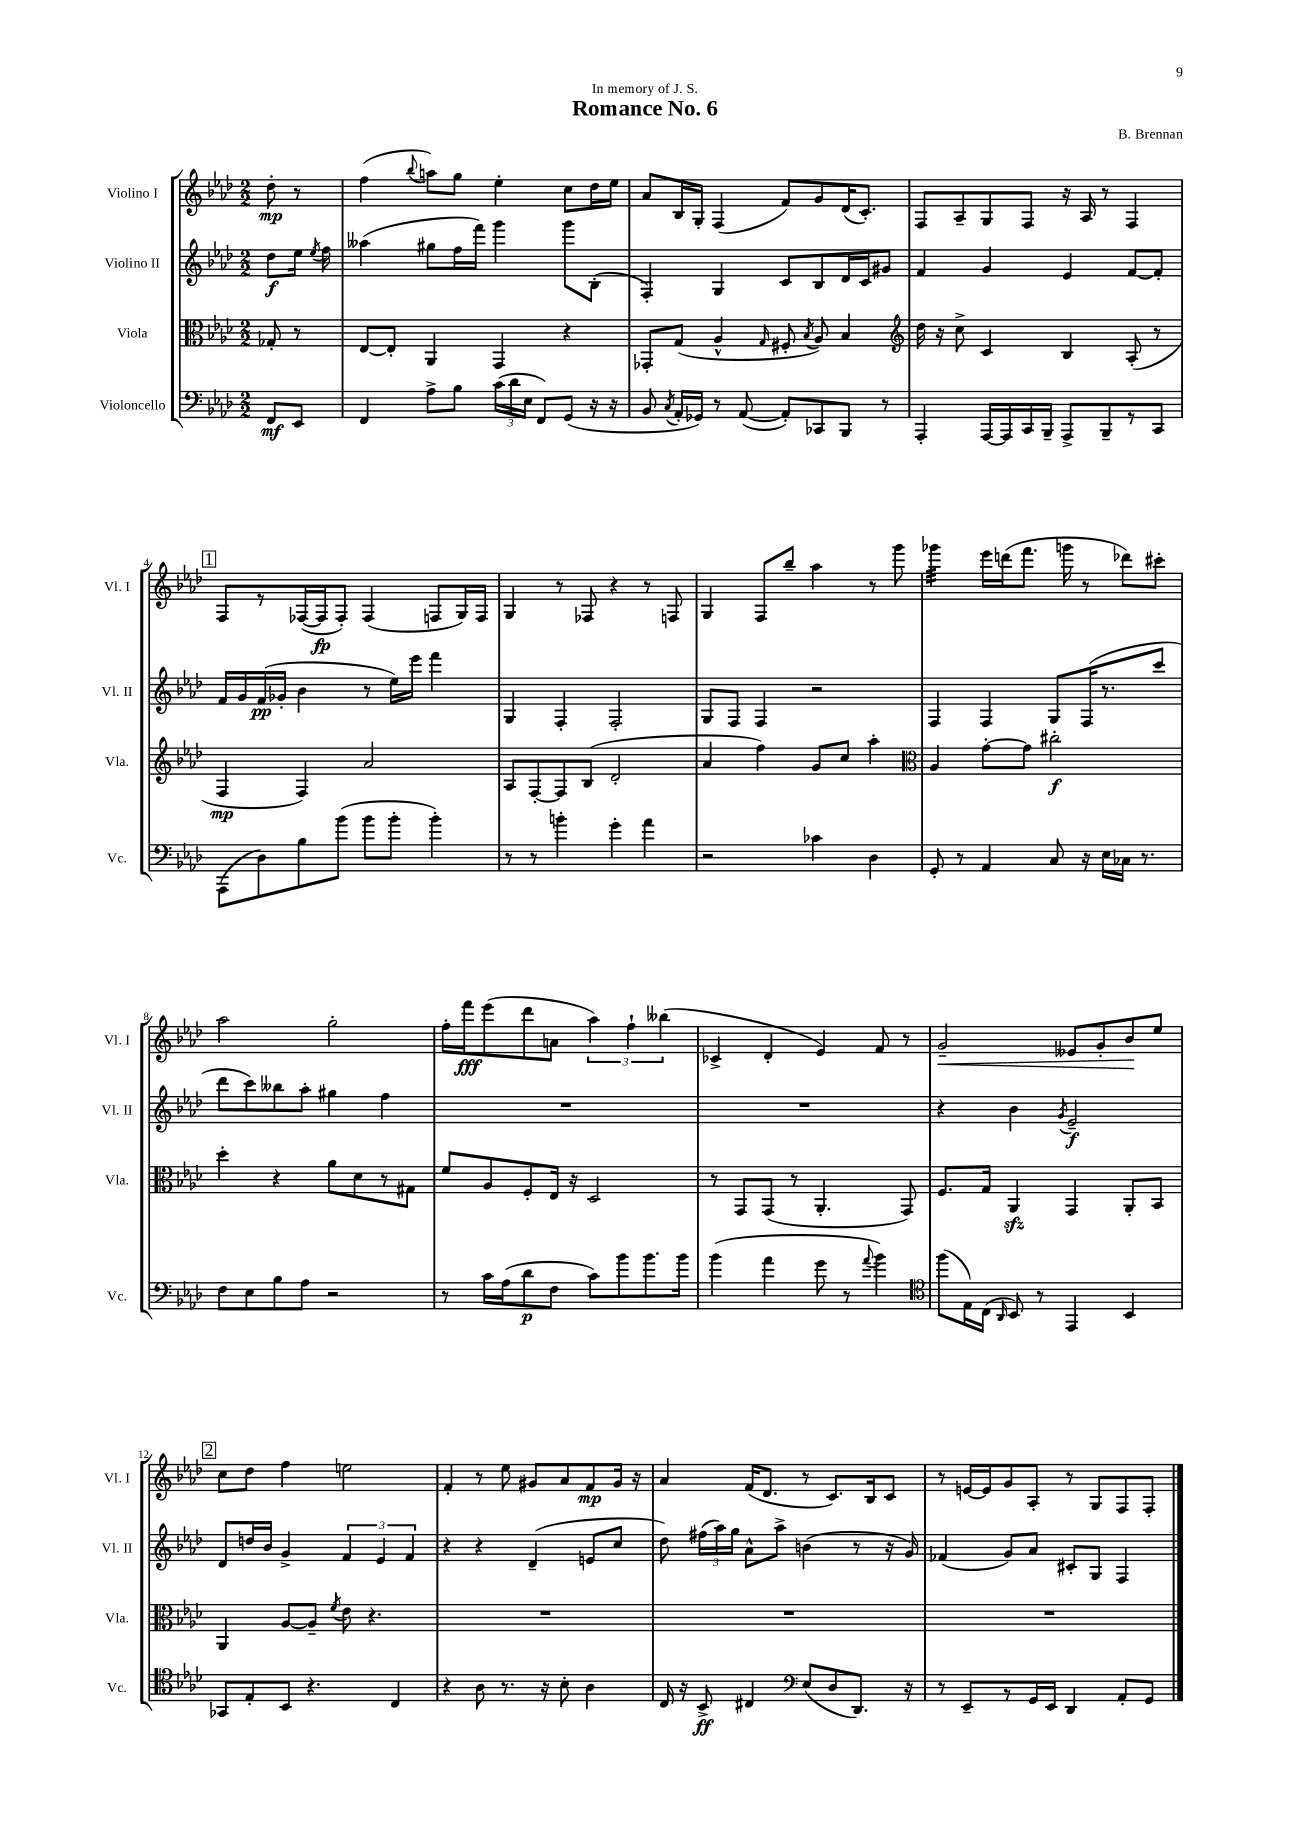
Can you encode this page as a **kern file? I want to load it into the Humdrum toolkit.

**kern	**kern	**kern	**kern
*staff4	*staff3	*staff2	*staff1
*clefF4	*clefC3	*clefG2	*clefG2
*k[b-e-a-d-]	*k[b-e-a-d-]	*k[b-e-a-d-]	*k[b-e-a-d-]
*M2/2	*M2/2	*M2/2	*M2/2
8FF	8G-'	8dd-	8dd-'
8EE-	8r	16ee-	8r
.	.	8qee-	.
.	.	16ff	.
=	=	=	=
4FF	[8E-	(4aa--	(4ff
.	8E-']	.	.
.	.	.	8qqbb-
8A-^	4AA-	8gg#	8aa)
8B-	.	16ff	8gg
.	.	16fff)	.
(24c	4GG	4ggg	4ee-'
24d-	.	.	.
24E-	.	.	.
8FF)	.	.	.
(8GG	4r	8ggg	8cc
16r	.	(8B-'	16dd-
16r	.	.	16ee-
=	=	=	=
8BB-	8GG-'	4F')	8a-
8qC	.	.	.
16AA-'	(8G	.	16B-
16GG-)	.	.	16G'
8r	4A-^^	4G	(4F
([8AA-	.	.	.
.	16qqG	.	.
8AA-'])	8F#'	8c	8f)
.	8qB-	.	.
8CC-	8A-)	8B-	8g
8BBB-	4B-	16d-	(16d-
.	.	16c	8.c')
8r	.	8g#	.
=	=	=	=
*	*clefG2	*	*
4AAA-'	16dd-	4f	8F
.	16r	.	.
.	8cc^	.	8A-~
[16AAA-	4c	4g	8G
16AAA-]	.	.	.
16CC	.	.	8F
16BBB-~	.	.	.
8AAA-^	4B-	4e-	16r
.	.	.	16A-
8BBB-~	.	.	8r
8r	(8A-'	[8f	4F
8CC	8r	8f']	.
=	=	=	=
(8AAA-	4F	16f	8F
.	.	16g	.
8D-)	.	(16f	8r
.	.	16g-'	.
8B-	4F)	4b-	([16F-
.	.	.	16F-]
(8b-	.	.	8F-')
8b-	2a-	8r	(4F-
8b-'	.	16ee-)	.
.	.	16eee-	.
4b-')	.	4fff	8F
.	.	.	16G)
.	.	.	16F
=	=	=	=
8r	8A-	4G	4G
8r	[8F'	.	.
4b'	8F]	4F'	8r
.	(8B-	.	8F-
4g'	2d-'	2F'	4r
4a-	.	.	8r
.	.	.	8F
=	=	=	=
2r	4a-	8G	4G
.	.	8F	.
.	4ff)	4F	8F
.	.	.	8bb-~
4c-	8g	2r	4aa-
.	8cc	.	.
4D-	4aa-'	.	8r
.	.	.	8ggg
=	=	=	=
*	*clefC3	*	*
8GG'	4A-	4F	4ggg-
8r	.	.	.
4AA-	[8g'	4F	16eee-
.	.	.	(16ddd
.	8g]	.	8.fff
8C	2cc#'	8G	.
.	.	.	16ggg
16r	.	(16F	8r
16E-	.	8.r	.
16C-	.	.	8ddd-)
8.r	.	.	.
.	.	8ccc	8ccc#'
=	=	=	=
8F	4dd-'	8ddd-	2aa-
8E-	.	8ccc)	.
8B-	4r	8bb--	.
8A-	.	8aa-'	.
2r	8a-	4gg#	2gg'
.	8d-	.	.
.	8r	4ff	.
.	8G#	.	.
=	=	=	=
8r	8f	1r	16ff'
.	.	.	16fff
16c	8A-	.	(8eee-
(16A-	.	.	.
8d-	8F'	.	8ddd-
8F	16E-	.	8a
.	16r	.	.
8c)	2D-	.	6aa-)
8b-	.	.	.
.	.	.	6ff`
8.b-	.	.	.
.	.	.	(6bb--
16b-	.	.	.
=	=	=	=
(4b-	8r	1r	4c-^
.	8GG	.	.
4a-	(8GG	.	4d-'
.	8r	.	.
8g	4.AA-'	.	4e-)
8r	.	.	.
8qqa-	.	.	.
4b-)	.	.	8f
.	8GG)	.	8r
=	=	=	=
*clefC4	*	*	*
(8ff	8.F	4r	2g~
16E-)	.	.	.
(16C	16G	.	.
16qqAA-	.	.	.
8BB-)	4AA-	4b-	.
8r	.	.	.
.	.	8qg	.
4EE-	4GG	2e-~	8e--
.	.	.	8g'
4BB-	8AA-'	.	8b-
.	8BB-	.	8ee-
=	=	=	=
8GG-	4AA-	8d-	8cc
8E-'	.	16dd	8dd-
.	.	16b-	.
8BB-	[8A-	4g^	4ff
4.r	8A-~]	.	.
.	8qf	.	.
.	8e-	6f	2ee
.	4.r	.	.
.	.	6e-	.
4C	.	.	.
.	.	6f	.
=	=	=	=
4r	1r	4r	4f'
8A-	.	4r	8r
8.r	.	.	8ee-
.	.	(4d-~	8g#
16r	.	.	.
8B-'	.	.	8a-
4A-	.	8e	8f
.	.	8cc	16g#
.	.	.	16r
=	=	=	=
16C	1r	8dd-)	4a-
16r	.	.	.
8BB-^	.	(24ff#	.
.	.	24aa-)	.
.	.	24gg	.
4C#	.	8a-^^	(16f
.	.	.	8.d-
.	.	8aa-^	.
*clefF4	*	*	*
(8E-	.	(4b	8r
8D-	.	.	8.c)
8.DD-)	.	8r	.
.	.	.	16B-
.	.	16r	8c
16r	.	16g)	.
=	=	=	=
8r	1r	(4f-	8r
8EE-~	.	.	[16e
.	.	.	16e]
8r	.	8g)	8g
16GG	.	8a-	8A-'
16EE-	.	.	.
4DD-	.	8c#'	8r
.	.	8G	8G
8AA-'	.	4F	8F
8GG	.	.	8F'
==	==	==	==
*-	*-	*-	*-
